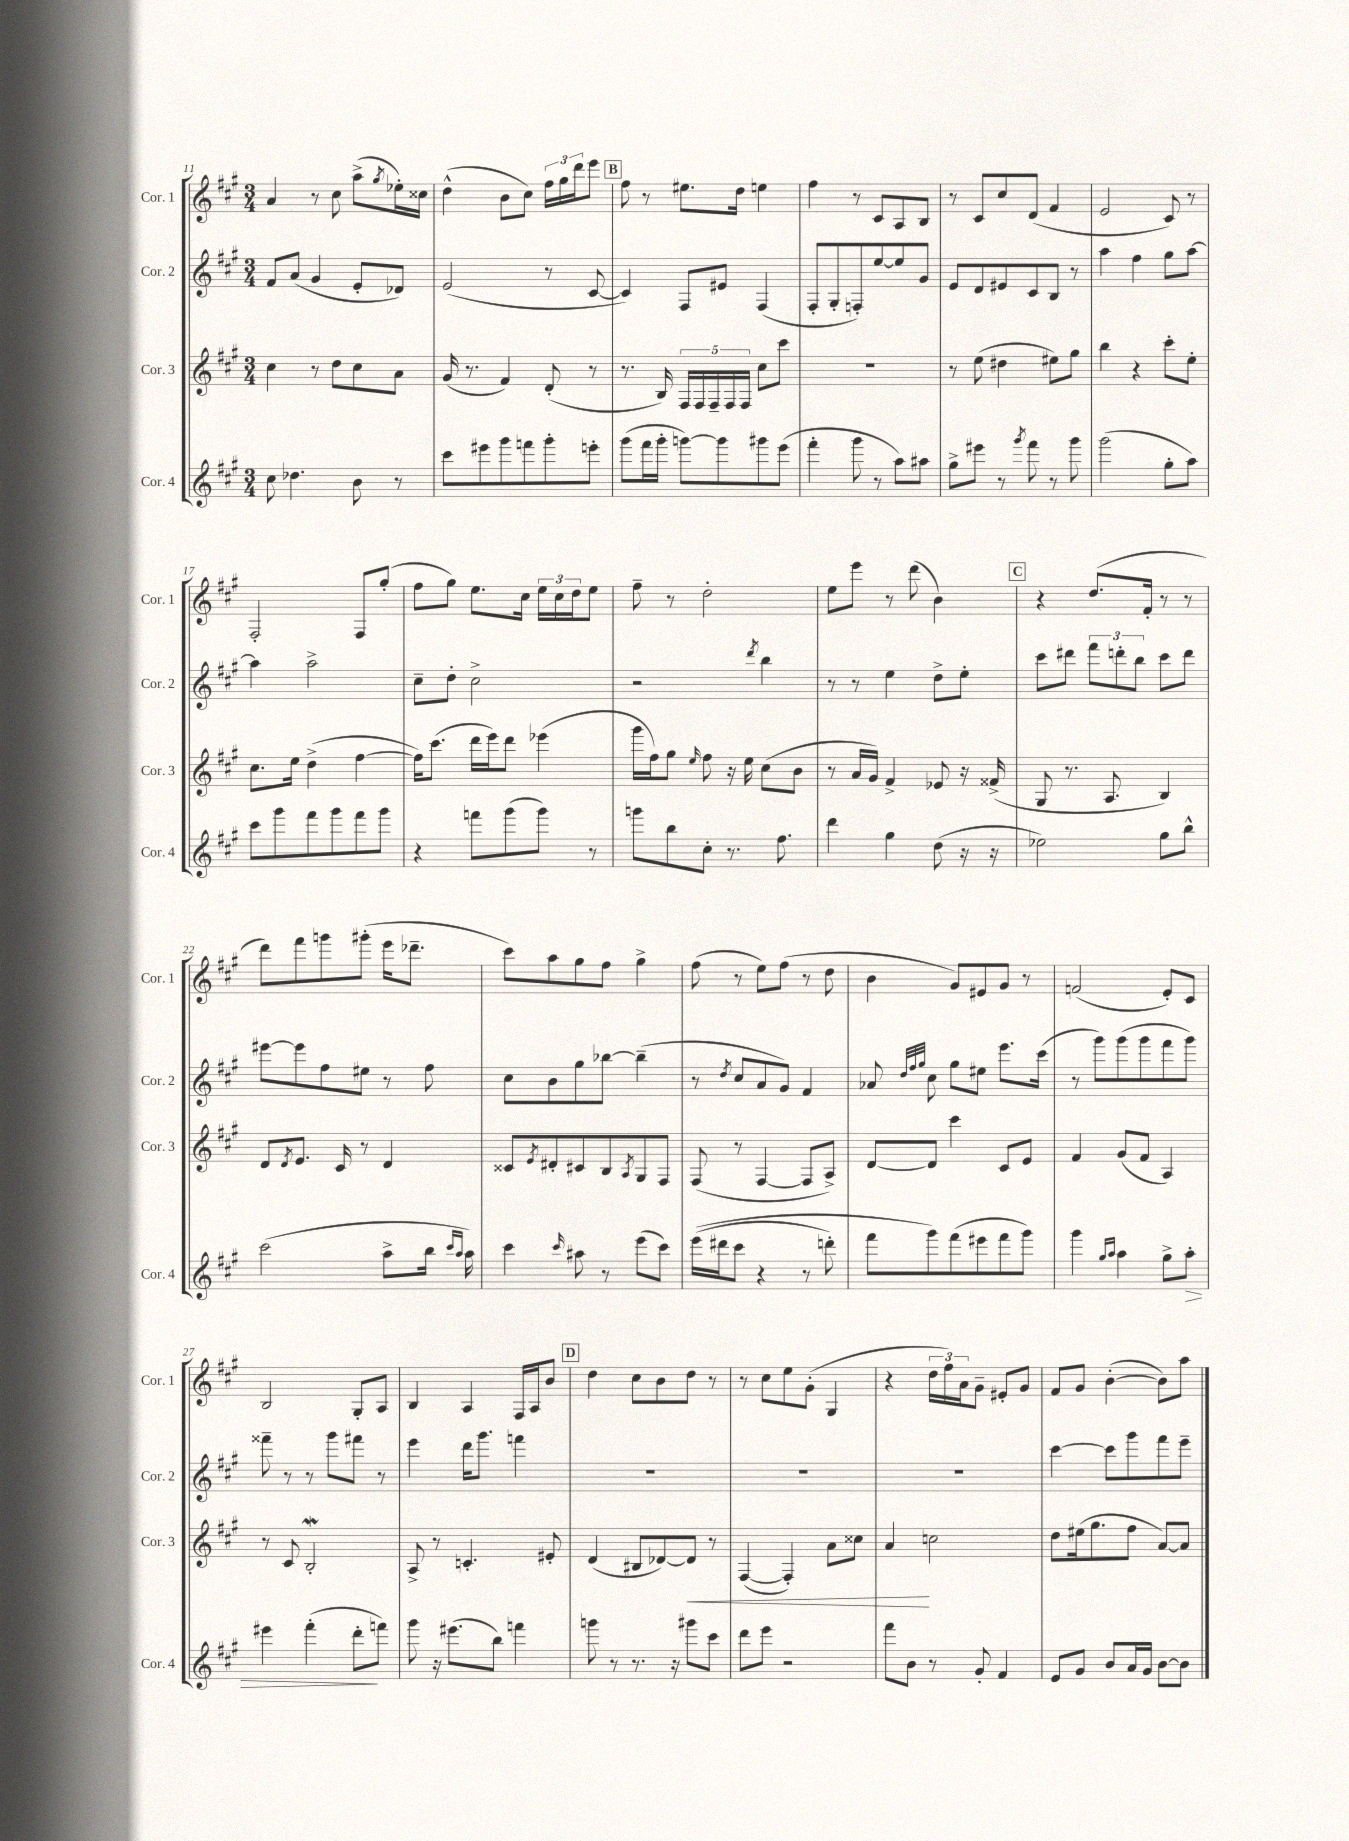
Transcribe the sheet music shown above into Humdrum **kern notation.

**kern	**dynam	**kern	**dynam	**kern	**kern
*part4	*part4	*part3	*part3	*part2	*part1
*staff4	*staff4	*staff3	*staff3	*staff2	*staff1
*I"Cor. 4	*	*I"Cor. 3	*	*I"Cor. 2	*I"Cor. 1
*I'Cor. 4	*	*I'Cor. 3	*	*I'Cor. 2	*I'Cor. 1
*clefG2	*	*clefG2	*	*clefG2	*clefG2
*k[f#c#g#]	*	*k[f#c#g#]	*	*k[f#c#g#]	*k[f#c#g#]
*M3/4	*	*M3/4	*	*M3/4	*M3/4
=11	=11	=11	=11	=11	=11
8cc#\	.	4cc#\	.	8f#/L	4a/
4.dd-X\	.	.	.	(8a/J	.
.	.	8r	.	4g#/	8r
.	.	8dd\L	.	.	8cc#\
8b\	.	8cc#\	.	8e'/L	(8aa^\L
.	.	.	.	.	8qgg#/
8r	.	8a\J	.	8d-X/J)	16ee-X'\L)
.	.	.	.	.	16cc##X\JJ
=12	=12	=12	=12	=12	=12
8ccc#\L	.	(16g#/	.	(2e/	(4dd^^\
.	.	8.r	.	.	.
8eee#X\	.	.	.	.	.
8ggg#\	.	4f#/)	.	.	8b\L
8fffn\	.	.	.	.	8cc#\J)
8ggg#'\	.	(8d'/	.	8r	24ff#\LL
.	.	.	.	.	24gg#\
.	.	.	.	.	24ddd\J
8eeen'\J	.	8r	.	[8c#/	8eee\J
!!LO:REH:place=s1:t=B
=13	=13	=13	=13	=13	=13
(8ggg#\L	.	8.r	.	4c#/])	8ff#\
16fff#\L	.	.	.	.	8r
16ggg#'\JJ	.	16B/)	.	.	.
[8gggn\L)	.	20F#/LL	.	8F#/L	8.ee#X\L
.	.	20F#/	.	.	.
.	.	20F#~/	.	.	.
8ggg\]	.	.	.	8e#X/J	.
.	.	20F#/	.	.	.
.	.	.	.	.	16dd\Jk
.	.	20F#/JJ	.	.	.
8ggg#X\	.	8cc#\L	.	(4F#/	4een\
(8eee\J	.	8ccc#\J	.	.	.
=14	=14	=14	=14	=14	=14
4fff#'\	.	2.r	.	8F#'/L	4ff#\
.	.	.	.	8G#'/	.
8ggg#\	.	.	.	8Fn'/)	8r
8r	.	.	.	[8ee/	8c#/L
8aa\L)	.	.	.	8ee/]	8A/
8aa#X\J	.	.	.	8g#/J	8B/J
=15	=15	=15	=15	=15	=15
8gg#^\L	.	8r	.	8e/L	8r
8eee#X\J	.	(8ee\	.	8d/	8c#/L
8r	.	4dd#X\	.	8e#X/	8cc#/
8qggg#/	.	.	.	.	.
8fff#\	.	.	.	8c#/	(8d/J
8r	.	8ee#X\L)	.	8B/J	4f#/
8ggg#\	.	8gg#\J	.	8r	.
=16	=16	=16	=16	=16	=16
(2ggg#\	.	4bb\	.	4aa\	2e/
.	.	4r	.	4ff#\	.
8gg#'\L	.	8ccc#'\L	.	8gg#\L	8c#/)
8aa\J)	.	8ee'\J	.	[8aa\J	8r
!!LO:LB:g=z
=17	=17	=17	=17	=17	=17
8ccc#\L	.	8.cc#\L	.	4aa\]	2F#'/
8ggg#\	.	.	.	.	.
.	.	16ee\Jk	.	.	.
8fff#\	.	(4dd^\	.	2aa^\	.
8ggg#\	.	.	.	.	.
8fff#\	.	[4ff#\	.	.	8F#/L
8ggg#\J	.	.	.	.	(8gg#'/J
=18	=18	=18	=18	=18	=18
4r	.	16ff#\KL])	.	8cc#~\L	8ff#\L
.	.	(8.ccc#\J	.	.	.
.	.	.	.	8dd'\J	8gg#\J)
8fffn\L	.	16ddd\LL	.	2cc#^\	8.ee\L
.	.	16eee\J)	.	.	.
(8ggg#\	.	8ddd\J	.	.	.
.	.	.	.	.	16cc#\Jk
8ggg#\J)	.	(4eee-X\	.	.	24ee\LL
.	.	.	.	.	24cc#\
.	.	.	.	.	24dd\J
8r	.	.	.	.	8ee\J
=19	=19	=19	=19	=19	=19
8gggn\L	.	16ggg#\LL	.	2r	8ff#~\
.	.	16ff#\J)	.	.	.
8bb\	.	8gg#\J	.	.	8r
.	.	16qqee/	.	.	.
8cc#'\J	.	8ff#\	.	.	2dd'\
8.r	.	16r	.	.	.
.	.	16ee\	.	.	.
.	.	.	.	8qddd/	.
.	.	(8cc#\L	.	4bb\	.
8.ff#\	.	.	.	.	.
.	.	8b\J	.	.	.
=20	=20	=20	=20	=20	=20
4ddd\	.	8r	.	8r	8ee\L
.	.	16a/LL	.	8r	8eee\J
.	.	16g#/JJ)	.	.	.
4gg#\	.	4f#^/	.	4ee\	8r
.	.	.	.	.	(8ddd\
(8dd\	.	8e-X/	.	8dd^\L	4b\)
16r	.	16r	.	8ee'\J	.
16r	.	(16f##X^/	.	.	.
!!LO:REH:place=s1:t=C
=21	=21	=21	=21	=21	=21
2ee-X\)	.	8G#/	.	8ccc#\L	4r
.	.	8.r	.	8ddd#X\J	.
.	.	.	.	12fff#\L	(8.dd/L
.	.	8.A/	.	.	.
.	.	.	.	12dddn'\	.
.	.	.	.	12bb\J	.
.	.	.	.	.	16f#'/Jk
8gg#\L	.	4B/)	.	8ccc#\L	8r
8bb^^\J	.	.	.	8ddd\J	8r
!!LO:LB:g=z
=22	=22	=22	=22	=22	=22
(2ccc#\	.	8d/L	.	[8eee#X\L	8ddd\L)
.	.	8qd/	.	.	.
.	.	8.e/J	.	8eee#\]	8fff#\
.	.	.	.	8ff#\	8gggn\
.	.	16c#/	.	.	.
.	.	8r	.	8ee#X\J	(8ggg#X'\J
8aa^\L	.	4d/	.	8r	16eee\KL
.	.	.	.	.	8.ddd-X~\J
16bb\Jk	.	.	.	8ff#\	.
16qqccc#/LL	.	.	.	.	.
16qqaa/JJ	.	.	.	.	.
16aa\)	.	.	.	.	.
=23	=23	=23	=23	=23	=23
4ccc#\	.	8c##X/L	.	8cc#\L	8ccc#\L)
.	.	8qe/	.	.	.
.	.	8d#X'/	.	8b\	8aa\
16qqccc#/	.	.	.	.	.
8aa#X\	.	8c#X/	.	8gg#\	8gg#\
8r	.	8B/	.	[8bb-X\J	8ff#\J
.	.	8qA/	.	.	.
(8eee\L	.	8G#/	.	(4bb-~\]	4gg#^\
8ccc#\J)	.	8F#/J	.	.	.
=24	=24	=24	=24	=24	=24
((16eee\LL	.	(8F#/	.	8r	(8ff#\
16ddd#X\J	.	.	.	.	.
.	.	.	.	8qdd/	.
8ccc#\J	.	8r	.	8cc#/L	8r
4r	.	[4F#/	.	8a/	8ee\L)
.	.	.	.	8g#/J)	(8ff#\J
8r	.	8F#/L]	.	4f#/	8r
8dddn'\)	.	8A^/J)	.	.	8dd\
=25	=25	=25	=25	=25	=25
8fff#\L	.	[8d/L	.	8a-X/	4b\
.	.	.	.	32qqdd/LLL	.
.	.	.	.	32qqff#/	.
.	.	.	.	32qqgg#/JJJ	.
8ggg#\)	.	8d/J]	.	8cc#\	.
(8fff#\	.	4ccc#\	.	8gg#\L	8g#/L)
8eee#X\	.	.	.	8ee#X\J	8e#X/
8fff#\	.	8c#/L	.	8.eee\L	8g#/J
8ggg#\J)	.	8e/J	.	.	8r
.	.	.	.	(16ccc#\Jk	.
=26	=26	=26	=26	=26	=26
4ggg#\	.	4f#/	.	8r	(2fn/
.	.	.	.	8ggg#\L)	.
16qqgg#/LL	.	.	.	.	.
16qqaa/JJ	.	.	.	.	.
4aa\	.	(8g#/L	.	(8ggg#\	.
.	.	8f#/J	.	8ggg#\	.
8gg#^\L	.	4A/)	.	8fff#\	8e'/L)
!	!LO:HP:b	!	!	!	!
8aa'\J	>	.	.	8ggg#\J)	8c#/J
!!LO:LB:g=z
=27	=27	=27	=27	=27	=27
4eee#X\	.	8r	.	8fff##X~\	2B/
.	.	8c#/	.	8r	.
(4fff#'\	.	2BW'/	.	8r	.
.	.	.	.	8ggg#\L	.
8ddd'\L	.	.	.	8fff#X\J	8G#'/L
8fffn\J)	]	.	.	8r	8A/J
=28	=28	=28	=28	=28	=28
8ggg#\	.	8A^/	.	4eee\	4B/
16r	.	8r	.	.	.
(8.eee#X\L	.	.	.	.	.
.	.	4.cn'/	.	16ddd\KL	4A/
.	.	.	.	8.ggg#\J	.
8bb\J)	.	.	.	.	.
4fffn\	.	.	.	4fffn\	16F#/LL
.	.	.	.	.	16A/J
.	.	8e#X'/	.	.	8b/J
!!LO:REH:place=s1:t=D
=29	=29	=29	=29	=29	=29
8gggn\	.	(4d/	.	2.r	4dd\
8r	.	.	.	.	.
8.r	.	8B#X/L	.	.	8cc#\L
.	.	[8d-X/)	.	.	8b\
16r	.	.	.	.	.
!	!	!	!LO:HP:b	!	!
8ggg#X\L	.	8d-/J]	<	.	8dd\J
8ccc#\J	.	8r	.	.	8r
=30	=30	=30	=30	=30	=30
8ddd\L	.	([4F#/	.	2.r	8r
8eee\J	.	.	.	.	8cc#\L
2r	.	4F#'/])	.	.	8ee\
.	.	.	.	.	(8g#'\J
.	.	8a\L	.	.	4G#/
.	.	8cc##X\J	.	.	.
=31	=31	=31	=31	=31	=31
8fff#\L	.	4a/	.	2.r	4r
8b\J	.	.	.	.	.
8r	.	2ccn\	[	.	24dd\LL
.	.	.	.	.	24ff#\)
.	.	.	.	.	24a\J
8g#'/	.	.	.	.	8g#~\J
4f#/	.	.	.	.	8e#X'/L
.	.	.	.	.	8g#/J
=32	=32	=32	=32	=32	=32
8e/L	.	8dd\L	.	[4ccc#\	8f#/L
8g#/J	.	(16ee#X\k	.	.	8g#/J
.	.	8.gg#\	.	.	.
8b/L	.	.	.	8ccc#\L]	([4b'\
16a/L	.	8ff#\J	.	8ggg#\	.
16g#/JJ	.	.	.	.	.
[8b\L	.	[8a/L)	.	8fff#\	8b\L])
8b\J]	.	8a/J]	.	8eee~\J	8aa\J
==	==	==	==	==	==
*-	*-	*-	*-	*-	*-
